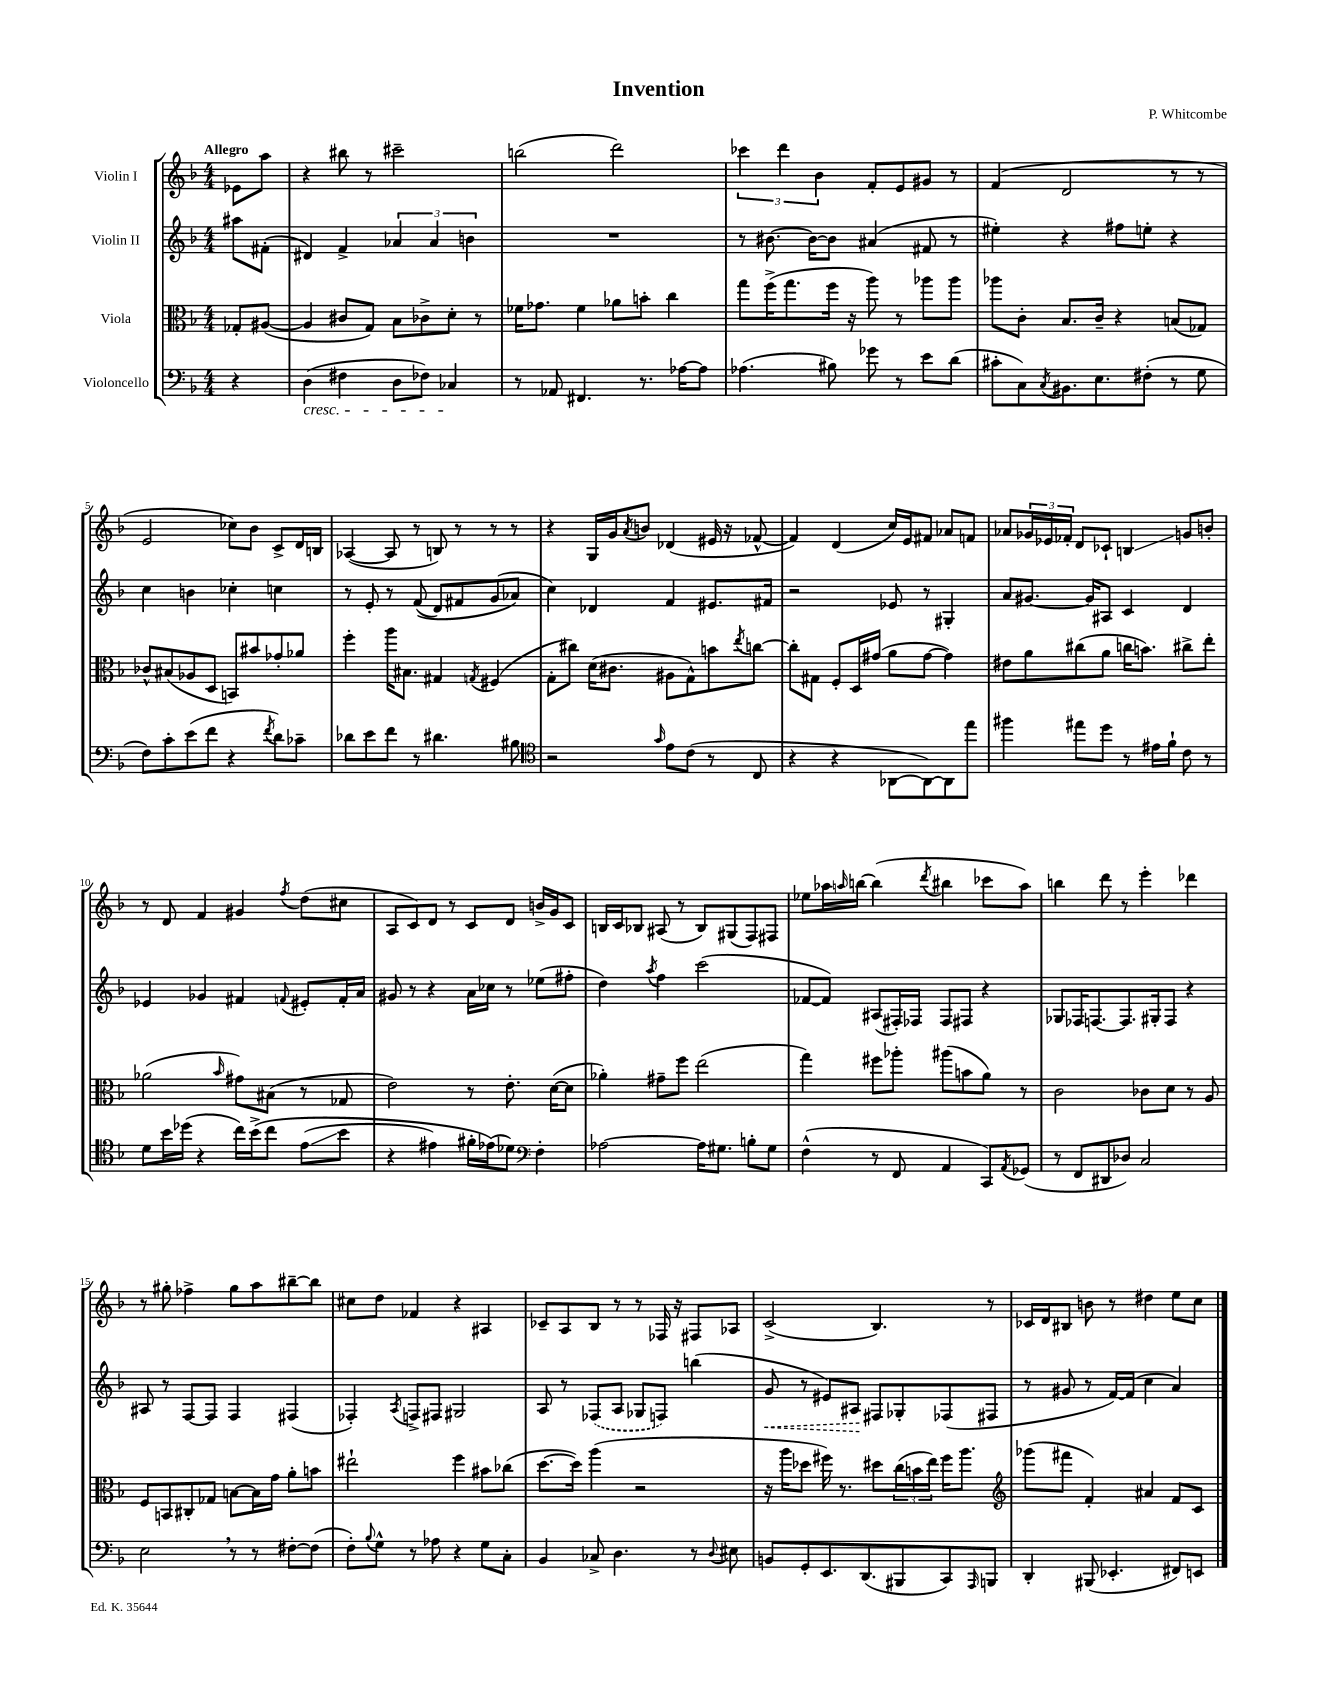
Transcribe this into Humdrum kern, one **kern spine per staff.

**kern	**kern	**kern	**kern
*staff4	*staff3	*staff2	*staff1
*clefF4	*clefC3	*clefG2	*clefG2
*k[b-]	*k[b-]	*k[b-]	*k[b-]
*M4/4	*M4/4	*M4/4	*M4/4
4r	8G-'/L	8aa#\L	8e-\L
.	([8A#/J	(8f#'\J	8aa\J
=	=	=	=
(4D\	4A#/]	4d#/)	4r
4F#\	8c#/L	4f^/	8bb#\
.	8G/J)	.	8r
8D\L	8B-\L	6a-/	2ccc#~\
8F-\J)	8c-^\	.	.
.	.	6a-/	.
4C-/	8d'\J	.	.
.	.	6b\	.
.	8r	.	.
=	=	=	=
8r	16f-\LK	1r	(2bb\
.	8.g-\J	.	.
8AA-/	.	.	.
4.FF#/	4f-\	.	.
.	8a-\L	.	2ddd\)
8.r	8b'\J	.	.
.	4cc\	.	.
[16A-\LK	.	.	.
8A-\]J	.	.	.
=	=	=	=
(4.A-\	8gg\L	8r	6ccc-\
.	(16ff^\K	[8.b#\	.
.	.	.	6ddd\
.	8.gg\	.	.
.	.	16b#\_LK	.
.	.	.	6b-\
8B#\)	16ff\Jk	8b#\]J	.
.	16r	.	.
8g-\	8aa\)	(4a#/	8f'/L
8r	8r	.	8e/
8e\L	8aa-\L	8f#/	8g#/J
(8d\J	8aa-\J	8r	8r
=	=	=	=
8c#'\L	8aa-\L	4ee#'\)	(4f/
8C\)	8c'\J	.	.
8qC/	.	.	.
8.BB#\	8.B-/L	4r	2d/
8.E\	16c~/Jk	.	.
.	4r	8ff#\L	.
(8F#'\J	.	8ee'\J	.
8r	(8B/L	4r	8r
8G\	8G-/J)	.	8r
=	=	=	=
8F\L)	8c-^^/L	4cc\	2e/
8c'\	(8B#/	.	.
(8e\	8A-/	4b\	.
8f\J	8D/J	.	.
4r	8BB/L)	4cc-'\	8cc-\L)
.	8b#/	.	8b-\J
8qf/	.	.	.
8d\L)	8g-'/	4cc\	8c^/L
8c-~\J	8a-/J	.	16d/L
.	.	.	16B/JJ
=	=	=	=
8d-\L	4ff'\	8r	([4A-/
8e\	.	8e'/	.
8f\J	16aa\LK	8r	8A-/]
.	8.B#\J	.	.
8r	.	&((8f/	8r
4.d#\	4G#/	8d/L)	8B/)
.	.	8f#/	8r
.	8qG/	.	.
.	(4F#/	(8g/	8r
8B#\	.	8a-/J&)	8r
=	=	=	=
*clefC4	*	*	*
2r	8G'\L	4cc\)	4r
.	8cc#\J)	.	.
.	(16d\LK	4d-/	16G/LL
.	8.c#\J	.	16g/J
.	.	.	8qa/
.	.	.	8b/J
16qqg/	.	.	.
8e\L	8A#\L	4f/	(4d-/
(8c\J	8G^^\)	.	.
8r	8b\	8.e#/L	16e#/
.	.	.	16r
.	8qee/	.	.
8C/	[8cc\J	.	[8f-^^/
.	.	16f#/Jk	.
=	=	=	=
4r	8cc'\]L	2r	4f-/])
.	8G#\J	.	.
4r	8F'/L	.	(4d/
.	16D/L	.	.
.	(16g#/JJ	.	.
[8AA-\L	8a\L	8e-/	16cc/LL)
.	.	.	16e/J
8AA-\_)	[8g#\J	8r	8f#/J
8AA-\]	4g#\])	4G#'/	8a-/L
8ee\J	.	.	8f/J
=	=	=	=
4ff#\	8e#\L	8a/L	8a-/L
.	8a\	[8.g#/J	24g-/L
.	.	.	24e-/
.	.	.	24f-'/JJ
8ee#\L	(8cc#\	.	8d/L
.	.	16g#/]LK	.
8dd\J	8a\J	8A#/J	8c-`/J
8r	16cc\LK	4c/	4B/
.	8.b\J)	.	.
16e#\LL	.	.	.
16f`\JJ	.	.	.
8c\	8cc#^\L	4d/	8g/L
8r	8ee'\J	.	8b'/J
=	=	=	=
8d\L	(2a-\	4e-/	8r
16b-\L	.	.	8d/
(16dd-\JJ	.	.	.
4r	.	4g-/	4f/
.	16qqb-/	.	.
16cc\LL)	8g#\L)	4f#/	4g#/
&(16b-^\J	.	.	.
8cc\J	(8B#\J	.	.
.	.	8qqf/	8qff/
(8e\L	8r	8e#'/L	(8dd\L
8b-\J	8G-/	16f'/L	8cc#\J
.	.	16a/JJ	.
=	=	=	=
4r	2e\)	8g#/	8A/L
.	.	8r	8c/)
4e#\)	.	4r	8d/J
.	.	.	8r
16f#'\LL	8r	16a\LL	8c/L
(16e-\J&)	.	16cc-\JJ	.
8d-\J)	8.e'\	8r	8d/J
*clefF4	*	*	*
4F'\	.	(8ee-\L	16b^/LL
.	([16d\LK	.	16g/J
.	8d\]J	8ff#'\J	8c/J
=	=	=	=
[2A-\	4a-'\)	4dd\)	16B/LL
.	.	.	16c/J
.	.	.	8B-/J
.	.	8qaa/	.
.	8g#~\L	4ff\	(8A#/
.	8ff\J	.	8r
16A-\]LK	(2ee\	(2ccc\	8B-/L)
8.G#\J	.	.	.
.	.	.	(8G#/
8B'\L	.	.	8F/)
8G#\J	.	.	8F#/J
=	=	=	=
(4F^^\	4gg\)	[8f-/L	8ee-\L
.	.	8f-/]J)	16aa-\L
.	.	.	16qqaa/
.	.	.	[16bb\JJ
8r	8ff#\L	(8A#/L	(4bb\]
8FF/	8aa-'\J	16F#'/L)	.
.	.	16F-/JJ	.
.	.	.	8qddd/
4AA/	(8aa#\L	8F-/L	4bb#\
.	8b\	8F#/J	.
8CC/L)	8a\J)	4r	8ccc-\L
8qAA/	.	.	.
(8GG-/J	8r	.	8aa\J)
=	=	=	=
8r	2c\	8G-/L	4bb\
8FF/L	.	16F-/K	.
.	.	[8.F/	.
8DD#/	.	.	8ddd\
8D-/J)	.	8.F/]	8r
2C/	8c-\L	.	4eee'\
.	.	16G#'/k	.
.	8d\J	8F/J	.
.	8r	4r	4ddd-\
.	8A/	.	.
=	=	=	=
2E\	8F/L	8A#/	8r
.	8BB/	8r	8gg#'\
.	8C#'/	[8F/L	4ff-^\
.	8G-/J	8F/]J	.
8r	[8B\L	4F/	8gg#\L
8r	16B\]L	.	8aa\
.	16g\JJ	.	.
[8F#'\L	8a'\L	(4F#/	[8bb#~\
(8F#\]J	8b\J	.	8bb#\]J
=	=	=	=
8F'\L)	2ee#`\	4F-'/)	8cc#\L
8qqB-/	.	.	.
8G^^\J	.	.	8dd\J
.	.	8qA/	.
8r	.	8F^/L	4f-/
8A-\	.	8F#/J	.
4r	4ff\	2G#/	4r
8G\L	8b#\L	.	4A#/
8C'\J	(8cc-\J	.	.
=	=	=	=
4BB-/	[8.dd\L	8A/	8c-~/L
.	.	8r	8A/
.	16dd\]Jk)	.	.
8C-^/	(4aa\	(8F-/L	8B-/J
4.D\	.	8A/J	8r
.	2r	8G-/L	8r
.	.	8F/J)	16F-/
.	.	.	16r
8r	.	(4bb\	8F#/L
8qqD/	.	.	.
8E#\	.	.	8A-/J
=	=	=	=
8BB/L	16r	8g/	(2c^/
.	16aa\LK	.	.
8GG'/	8dd-\J	8r	.
8.EE/	16ff#\)	8e#/L)	.
.	8.r	.	.
.	.	8A#/J	.
(8.DD/	.	.	.
.	8dd#\L	8F#/L	4.B-/)
8BBB#/	(24cc\L	8G-'/	.
.	24b\	.	.
.	24ee\JJ)	.	.
8CC/)	16ff#\LK	(8F-/	.
.	8.aa\J	.	.
16qqAAA/	.	.	.
8BBB/J	.	8F#/J	8r
=	=	=	=
*	*clefG2	*	*
4DD'/	(8ggg-\L	8r	16c-/LL
.	.	.	16d/J
.	8fff#\J	8g#/	8B#/J
(8BBB#/	4f'/)	8r	8b\
4.EE-'/	.	[16f/LL)	8r
.	.	(16f/]JJ	.
.	4a#/	4cc\	4dd#\
8FF#/L)	8f/L	4a/)	8ee\L
8EE/J	8c/J	.	8cc\J
==	==	==	==
*-	*-	*-	*-
